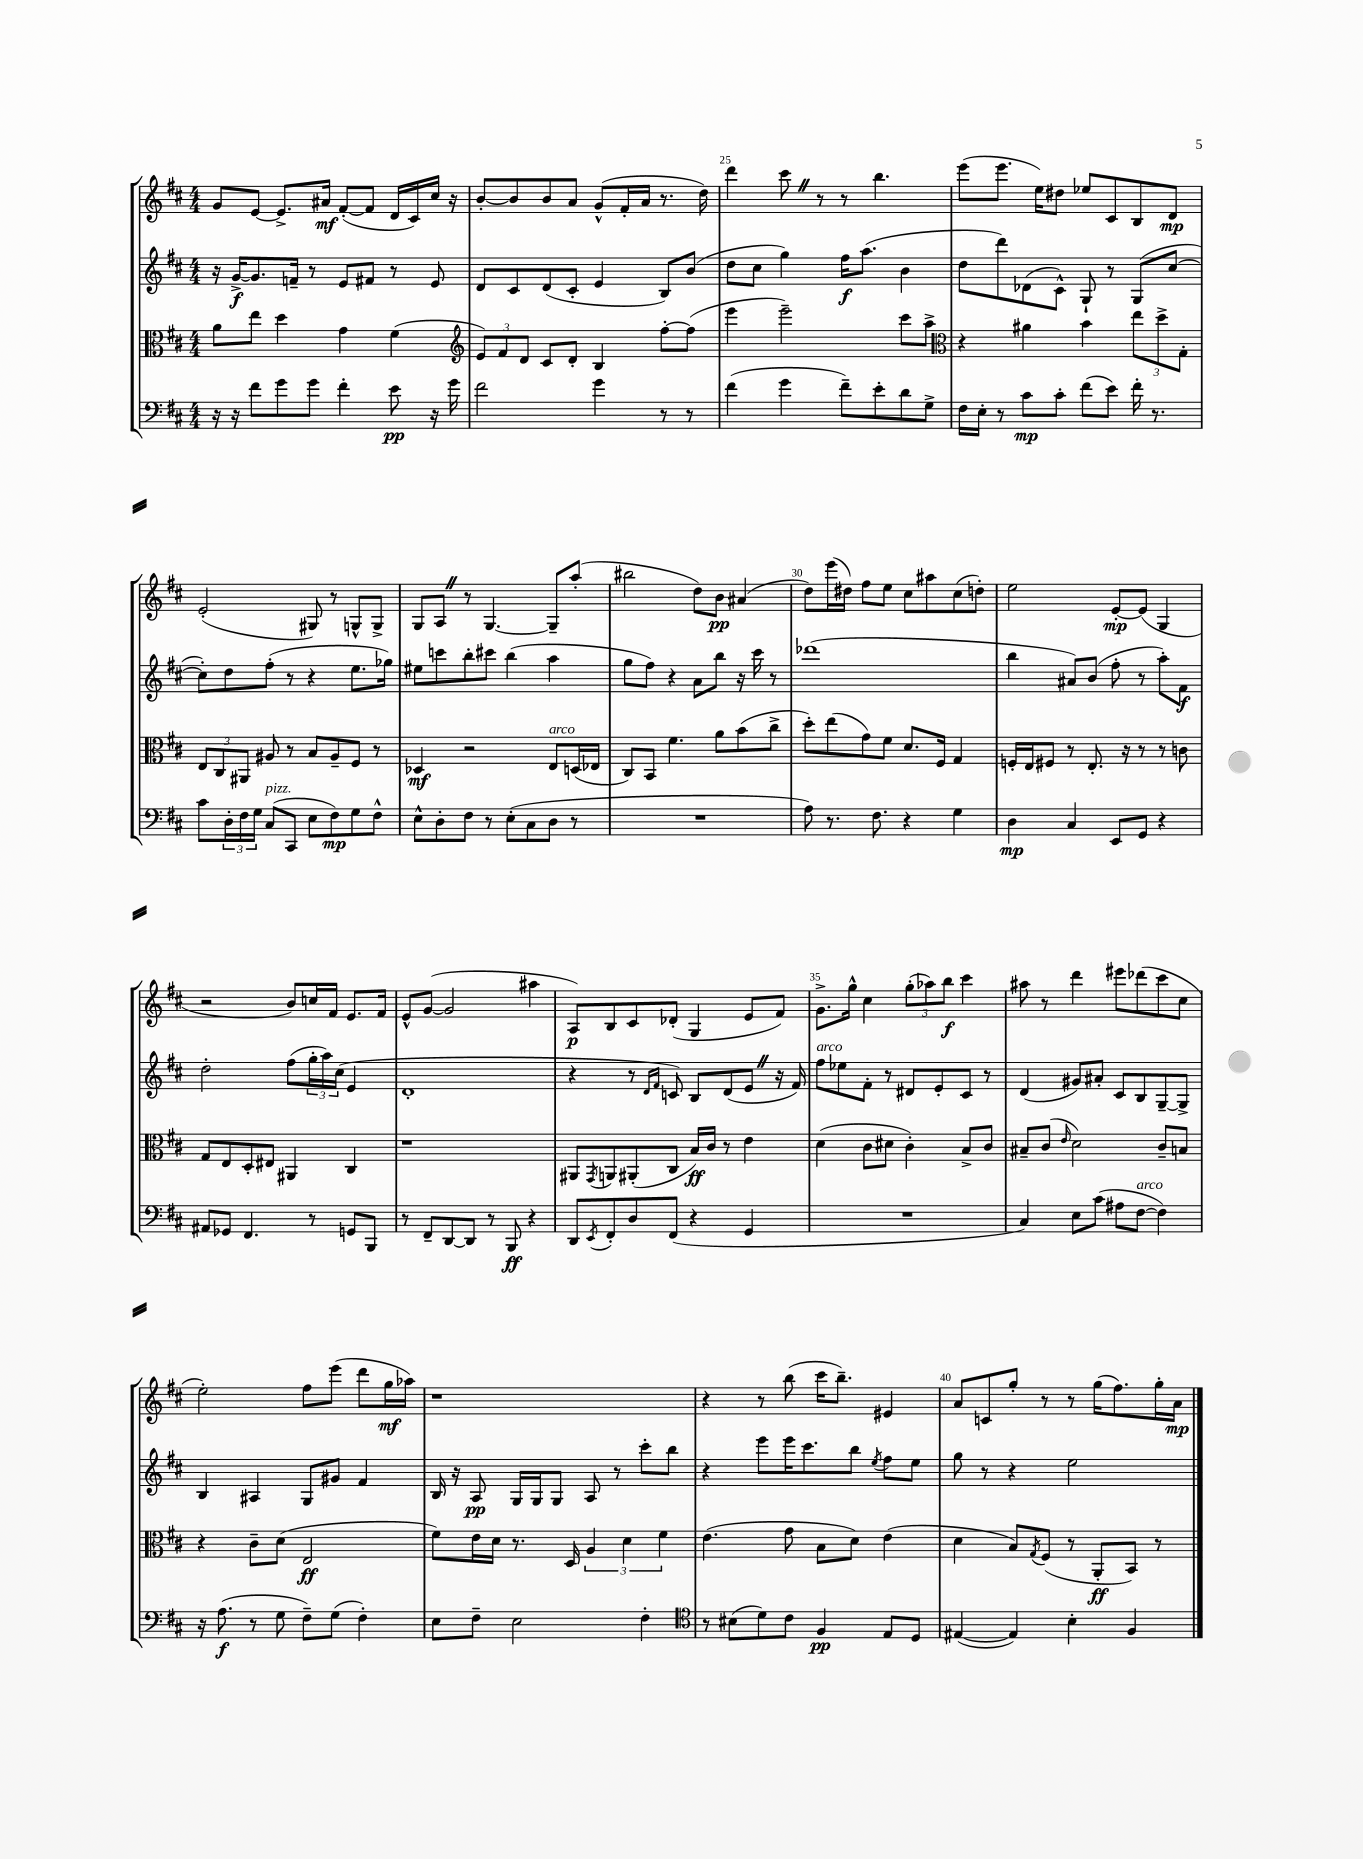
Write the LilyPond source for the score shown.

<<
\new StaffGroup <<
\new Staff = "s0" {
    \clef treble \key d \major \numericTimeSignature \time 4/4
    g'8 e'8~ e'8.-> ais'16\mf fis'8~-.( fis'8 d'16 cis'16) cis''16 r16 |
    b'8~-. b'8 b'8 a'8 g'8-^( fis'16-. a'16 r8. d''16) |
    d'''4 cis'''8 \once \override BreathingSign.text = \markup { \musicglyph "scripts.caesura.straight" } \breathe r8 r8 b''4. |
    e'''8( e'''8. e''16) dis''8 ees''8 cis'8 b8 d'8\mp |
    e'2-.( gis8) r8 g8-^ g8-> |
    g8 a8 \once \override BreathingSign.text = \markup { \musicglyph "scripts.caesura.straight" } \breathe r8 g4.~ g8-- a''8-.( |
    bis''2 d''8) b'8\pp ais'4( |
    d''8) e'''16( dis''16) fis''8 e''8 cis''8 ais''8 cis''8( d''8-.) |
    e''2 e'8~-.\mp e'8( g4 |
    r2 b'8) c''16 fis'16 e'8. fis'16 |
    e'8-^ g'8~( g'2 ais''4 |
    a8\p) b8 cis'8 des'8-.( g4 e'8 fis'8) |
    g'8.-> g''16-^ cis''4 \tuplet 3/2 { g''8-.( aes''8) b''8\f } cis'''4 |
    ais''8 r8 d'''4 eis'''8 des'''8( cis'''8 cis''8 |
    e''2-.) fis''8 e'''8( d'''8 g''16\mf aes''16) |
    r1 |
    r4 r8 b''8( cis'''16 b''8.--) eis'4 |
    a'8 c'8 g''8-. r8 r8 g''16( fis''8.) g''16-. a'16\mp \bar "|." |
}
\new Staff = "s1" {
    \clef treble \key d \major \numericTimeSignature \time 4/4
    r16 g'16~->\f g'8. f'16-- r8 e'8 fis'8 r8 e'8 |
    d'8 cis'8 d'8( cis'8-. e'4 b8) b'8( |
    d''8 cis''8 g''4) fis''16\f a''8.( b'4 |
    d''8 d'''8) des'8( cis'8-^) g8-! r8 g8( cis''8~ |
    cis''8-.) d''8 fis''8-.( r8 r4 e''8. ges''16) |
    eis''8 c'''8 b''8-. cis'''8 b''4( a''4 |
    g''8 fis''8) r4 a'8 b''8 r16 cis'''16 r8 |
    des'''1( |
    b''4 ais'8) b'8( fis''8-. r8 a''8-.) fis'8\f |
    d''2-. fis''8( \tuplet 3/2 { g''16-. a''16) cis''16( } e'4 |
    d'1-. |
    r4 r8 \grace { d'16 fis'16 } c'8) b8 d'8( e'8 \once \override BreathingSign.text = \markup { \musicglyph "scripts.caesura.straight" } \breathe r16 fis'16) |
    fis''8^\markup { \italic "arco" } ees''8 fis'8-. r8 dis'8 e'8-. cis'8 r8 |
    d'4( gis'8) ais'8-. cis'8 b8 g8~-- g8-> |
    b4 ais4 g8 gis'8 fis'4 |
    b16 r16 a8\pp g16 g16 g8 a8 r8 cis'''8-. b''8 |
    r4 e'''8 e'''16 cis'''8. b''8 \acciaccatura { e''8 } fis''8 e''8 |
    g''8 r8 r4 e''2 \bar "|." |
}
\new Staff = "s2" {
    \clef alto \key d \major \numericTimeSignature \time 4/4
    a'8 e''8 d''4 g'4 fis'4( |
    \clef treble \tuplet 3/2 { e'8) fis'8 d'8 } cis'8 d'8-. b4 fis''8~-. fis''8( |
    e'''4 e'''2--) cis'''8 a''8-> |
    \clef alto r4 ais'4 b'4 \tuplet 3/2 { e''8 d''8-> g8-. } |
    \tuplet 3/2 { e8 cis8 ais,8 } ais8 r8 b8 ais8-- fis8 r8 |
    des4\mf r2 e8^\markup { \italic "arco" } d16( ees16 |
    cis8) b,8 fis'4. a'8 b'8( cis''8-> |
    d''8-.) e''8( g'8) fis'8 d'8. fis16 g4 |
    f16-. e16 fis8 r8 e8.-. r16 r8 r8 c'8 |
    g8 e8 d8-. eis8 ais,4 cis4 |
    r1 |
    ais,8 \acciaccatura { g,8 } a,8 ais,8-.( cis8 b16\ff) cis'16 r8 e'4 |
    d'4( cis'8 dis'8 cis'4-.) b8-> cis'8 |
    bis8-- cis'8( \grace { e'16 } d'2) cis'8-- b8 |
    r4 cis'8-- d'8( e2\ff |
    fis'8) e'16 d'16 r8. d16 \tuplet 3/2 { a4 d'4 fis'4 } |
    e'4.( g'8 b8 d'8) e'4( |
    d'4 b8) \acciaccatura { g8 } fis8( r8 a,8-.\ff b,8) r8 \bar "|." |
}
\new Staff = "s3" {
    \clef bass \key d \major \numericTimeSignature \time 4/4
    r16 r16 fis'8 g'8 g'8 fis'4-. e'8\pp r16 g'16 |
    fis'2 g'4 r8 r8 |
    fis'4( g'4 fis'8--) e'8-. d'8 g8-> |
    fis16 e16-. r8 cis'8\mp cis'8-. fis'8( e'8) fis'16-. r8. |
    cis'8 \tuplet 3/2 { d16-. fis16 g16 } cis8^\markup { \italic "pizz." }( cis,8 e8 fis8\mp) g8 fis8-^ |
    e8-^ d8-. fis8 r8 e8-.( cis8 d8 r8 |
    R1 |
    a8) r8. fis8. r4 g4 |
    d4\mp cis4 e,8 g,8 r4 |
    ais,8 ges,8 fis,4. r8 g,8 b,,8 |
    r8 fis,8-- d,8~ d,8 r8 b,,8\ff r4 |
    d,8 \acciaccatura { e,8 } fis,8-. d8 fis,8( r4 g,4 |
    R1 |
    cis4) e8 cis'8( ais8 fis8~^\markup { \italic "arco" } fis4) |
    r16 a8.\f( r8 g8 fis8--) g8( fis4-.) |
    e8 fis8-- e2 fis4-. |
    \clef tenor r8 bis8( d'8) cis'8 fis4\pp e8 d8 |
    eis4~( eis4) b4-. fis4 \bar "|." |
}
>>
>>
\layout { \context { \Score currentBarNumber = #23 \override BarNumber.break-visibility = ##(#f #t #t) barNumberVisibility = #(every-nth-bar-number-visible 5) } }
